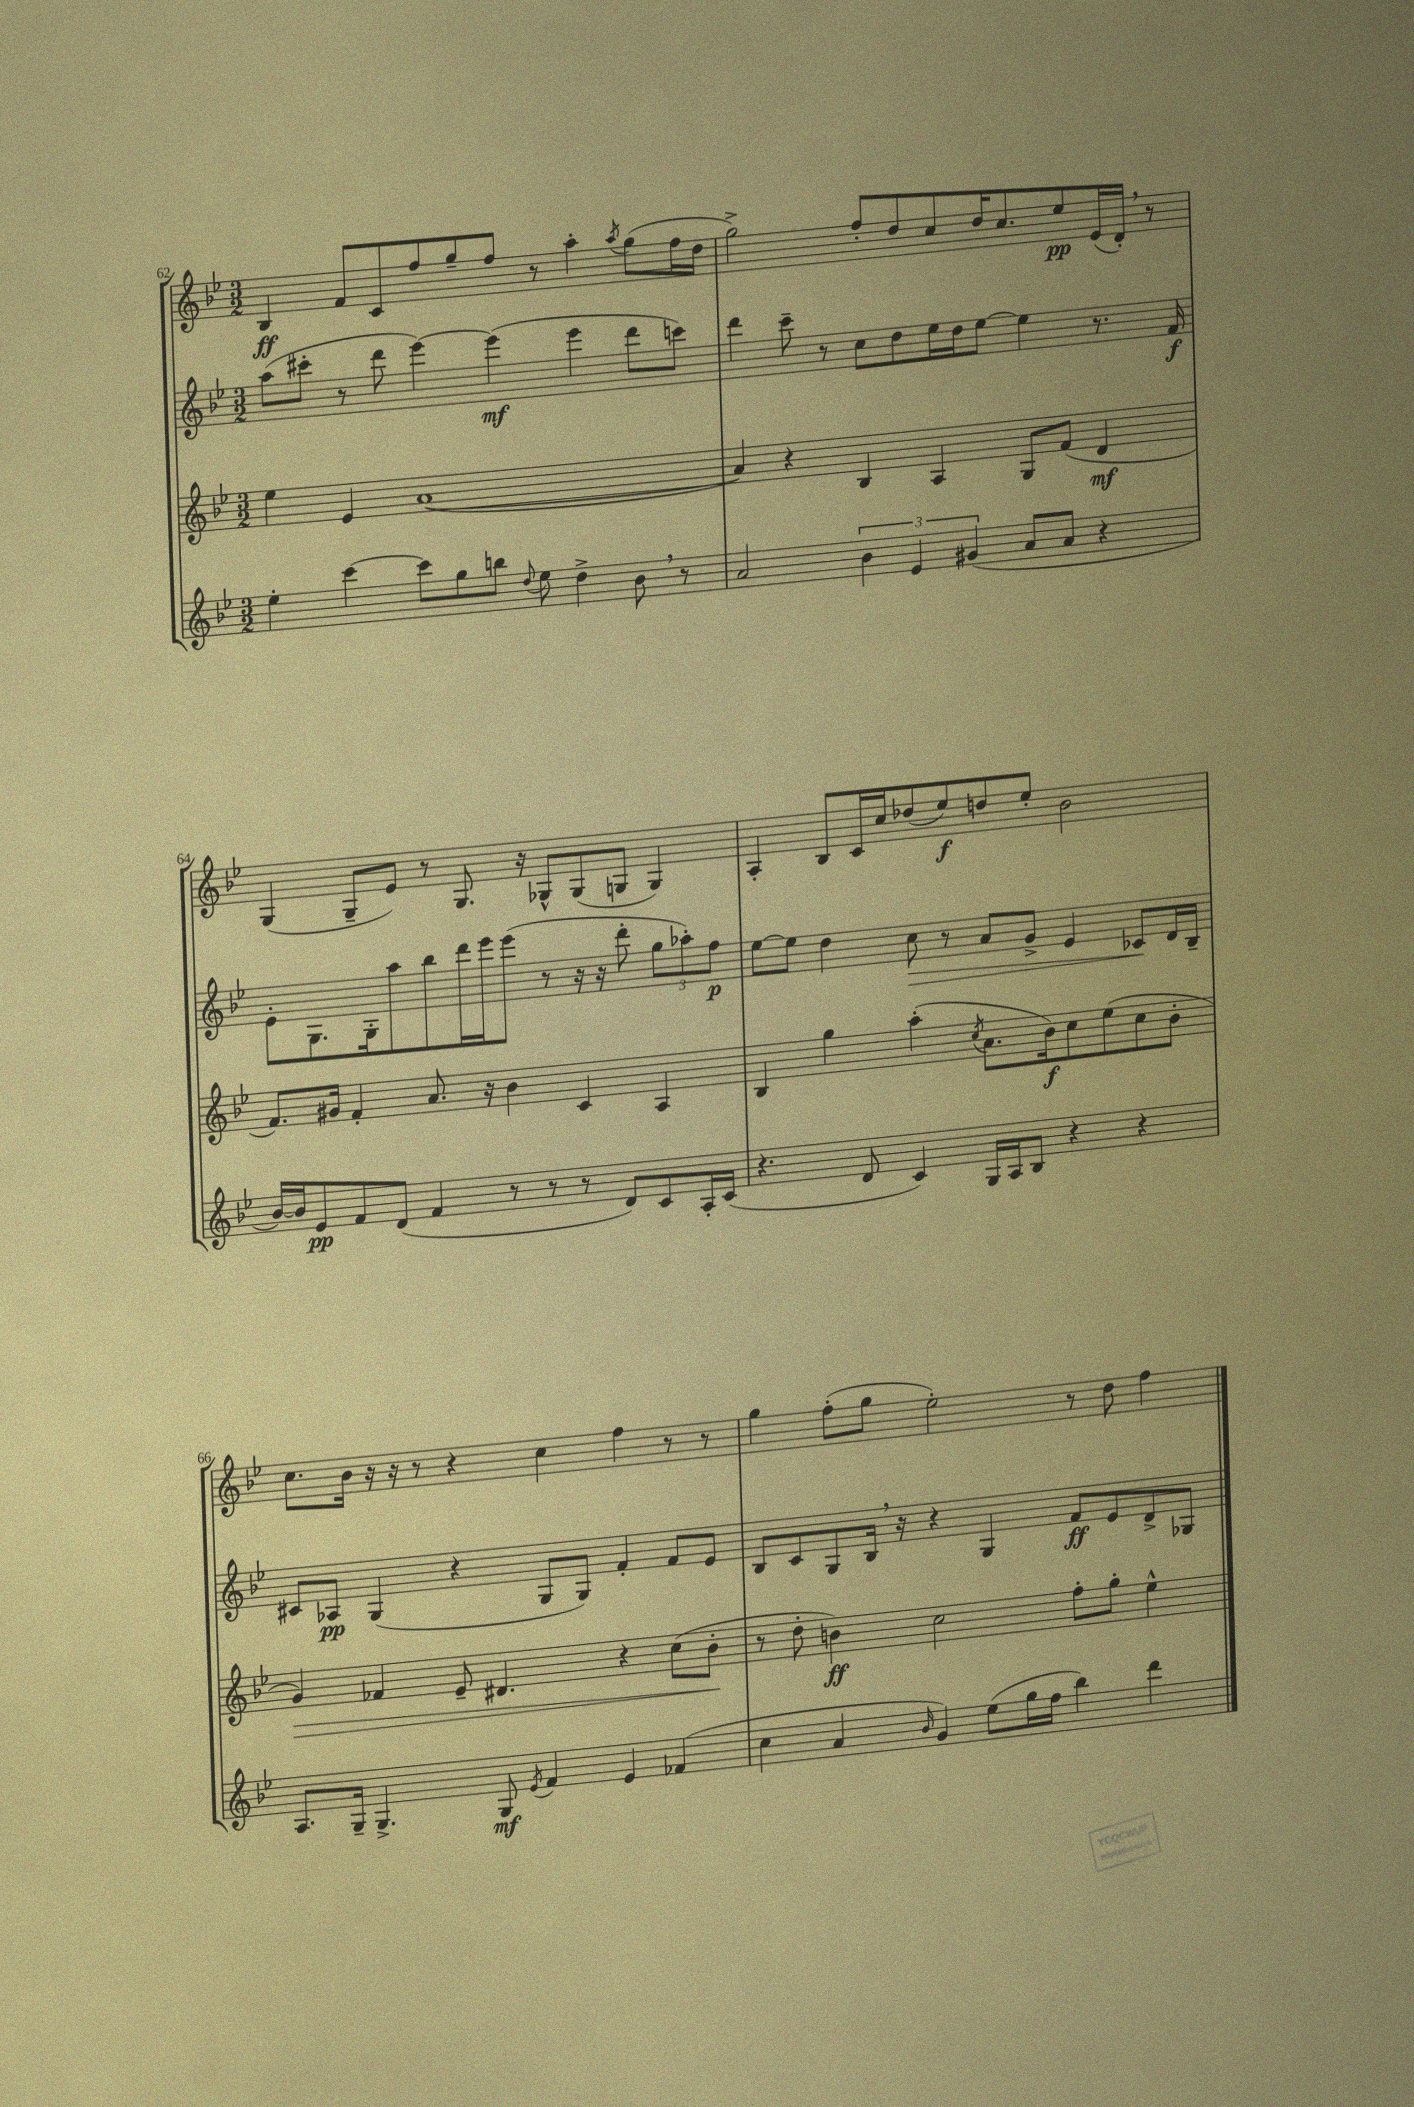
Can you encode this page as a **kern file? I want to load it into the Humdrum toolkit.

**kern	**kern	**kern	**kern
*staff4	*staff3	*staff2	*staff1
*clefG2	*clefG2	*clefG2	*clefG2
*k[b-e-]	*k[b-e-]	*k[b-e-]	*k[b-e-]
*M3/2	*M3/2	*M3/2	*M3/2
4ee-'	4ee-	(8aa	4B-
.	.	8ccc#'	.
[4ccc	4e-	8r	8f
.	.	8ddd	8c
8ccc]	([1a	[4eee-)	8ff
8gg	.	.	8gg~
8bb	.	(4eee-]	8ff
8qqdd	.	.	.
8ee-	.	.	8r
4dd^	.	4eee-	4aa'
.	.	.	8qaa
8b-	.	8ddd	(8gg
8r	.	8ccc)	16ff
.	.	.	16dd
=	=	=	=
2a	4a])	4ddd	2gg^)
.	4r	8ccc~	.
.	.	8r	.
6b-	4B-	8cc	8ff'
.	.	8dd	8dd
6e-	.	.	.
.	4A	16ee-	8cc
.	.	16dd	.
(6g#	.	.	.
.	.	[8ee-	16dd
.	.	.	8.cc
8a	8G	4ee-]	.
8a	(8f	.	8ee-
4r	4d	8.r	(16e-
.	.	.	16d')
.	.	.	8r
.	.	16f	.
=	=	=	=
[16b-)	8.f)	8e-'	(4G
16b-]	.	.	.
8e-	.	8.G	.
.	16g#	.	.
8f	4f'	.	8G~
.	.	16G'	.
(8d	.	8aa	8e-)
4f	8.a	8bb-	8r
.	.	16ddd	8.G
.	16r	16eee-	.
8r	4b-	(8eee-	.
.	.	.	16r
8r	.	8r	8G-^^
8r	4c	16r	(8G-
.	.	16r	.
8d)	.	8ddd'	8G
8c	4A	12gg	4G)
.	.	12aa-')	.
16A'	.	.	.
.	.	12ff	.
(16c	.	.	.
=	=	=	=
4.r	4B-	[8ee-	4A'
.	.	8ee-]	.
.	4gg	4dd	8B-
8d	.	.	16c
.	.	.	16cc
4c)	(4aa'	8cc	(8dd-
.	.	8r	8ee-)
.	8qcc	.	.
16G	8.a	8a	8dd
16A	.	.	.
8B-	.	8g^	8ee-'
.	16b-)	.	.
4r	8cc	4e-	2b-
.	(8ee-	.	.
4r	8cc	8c-	.
.	8b-'	16d	.
.	.	16B-~	.
=	=	=	=
8.A	4g)	8c#	8.cc
.	.	8A-	.
16G~	.	.	16b-
4.G^	4f-	(4G	16r
.	.	.	16r
.	.	.	8r
.	8e-~	4r	4r
8G	4.d#	.	.
8qe-	.	.	.
4f	.	8G	4cc
.	.	8G)	.
4e-	4r	4f'	4ff
(4f-	(8cc	8f	8r
.	8b-'	8e-	8r
=	=	=	=
4cc	8r	8B-	4gg
.	8dd'	8c	.
4a	4b)	8G	(8ff'
.	.	16B-	8gg
.	.	16r	.
16qqb-	.	.	.
4g)	2cc	4r	2ee-')
(8ee-	.	4G	.
16gg	.	.	.
16ff	.	.	.
4bb-)	8ff'	8f	8r
.	8gg'	8e-	8dd
4ddd	4ee-^^	8d^	4ff
.	.	8G-	.
==	==	==	==
*-	*-	*-	*-
